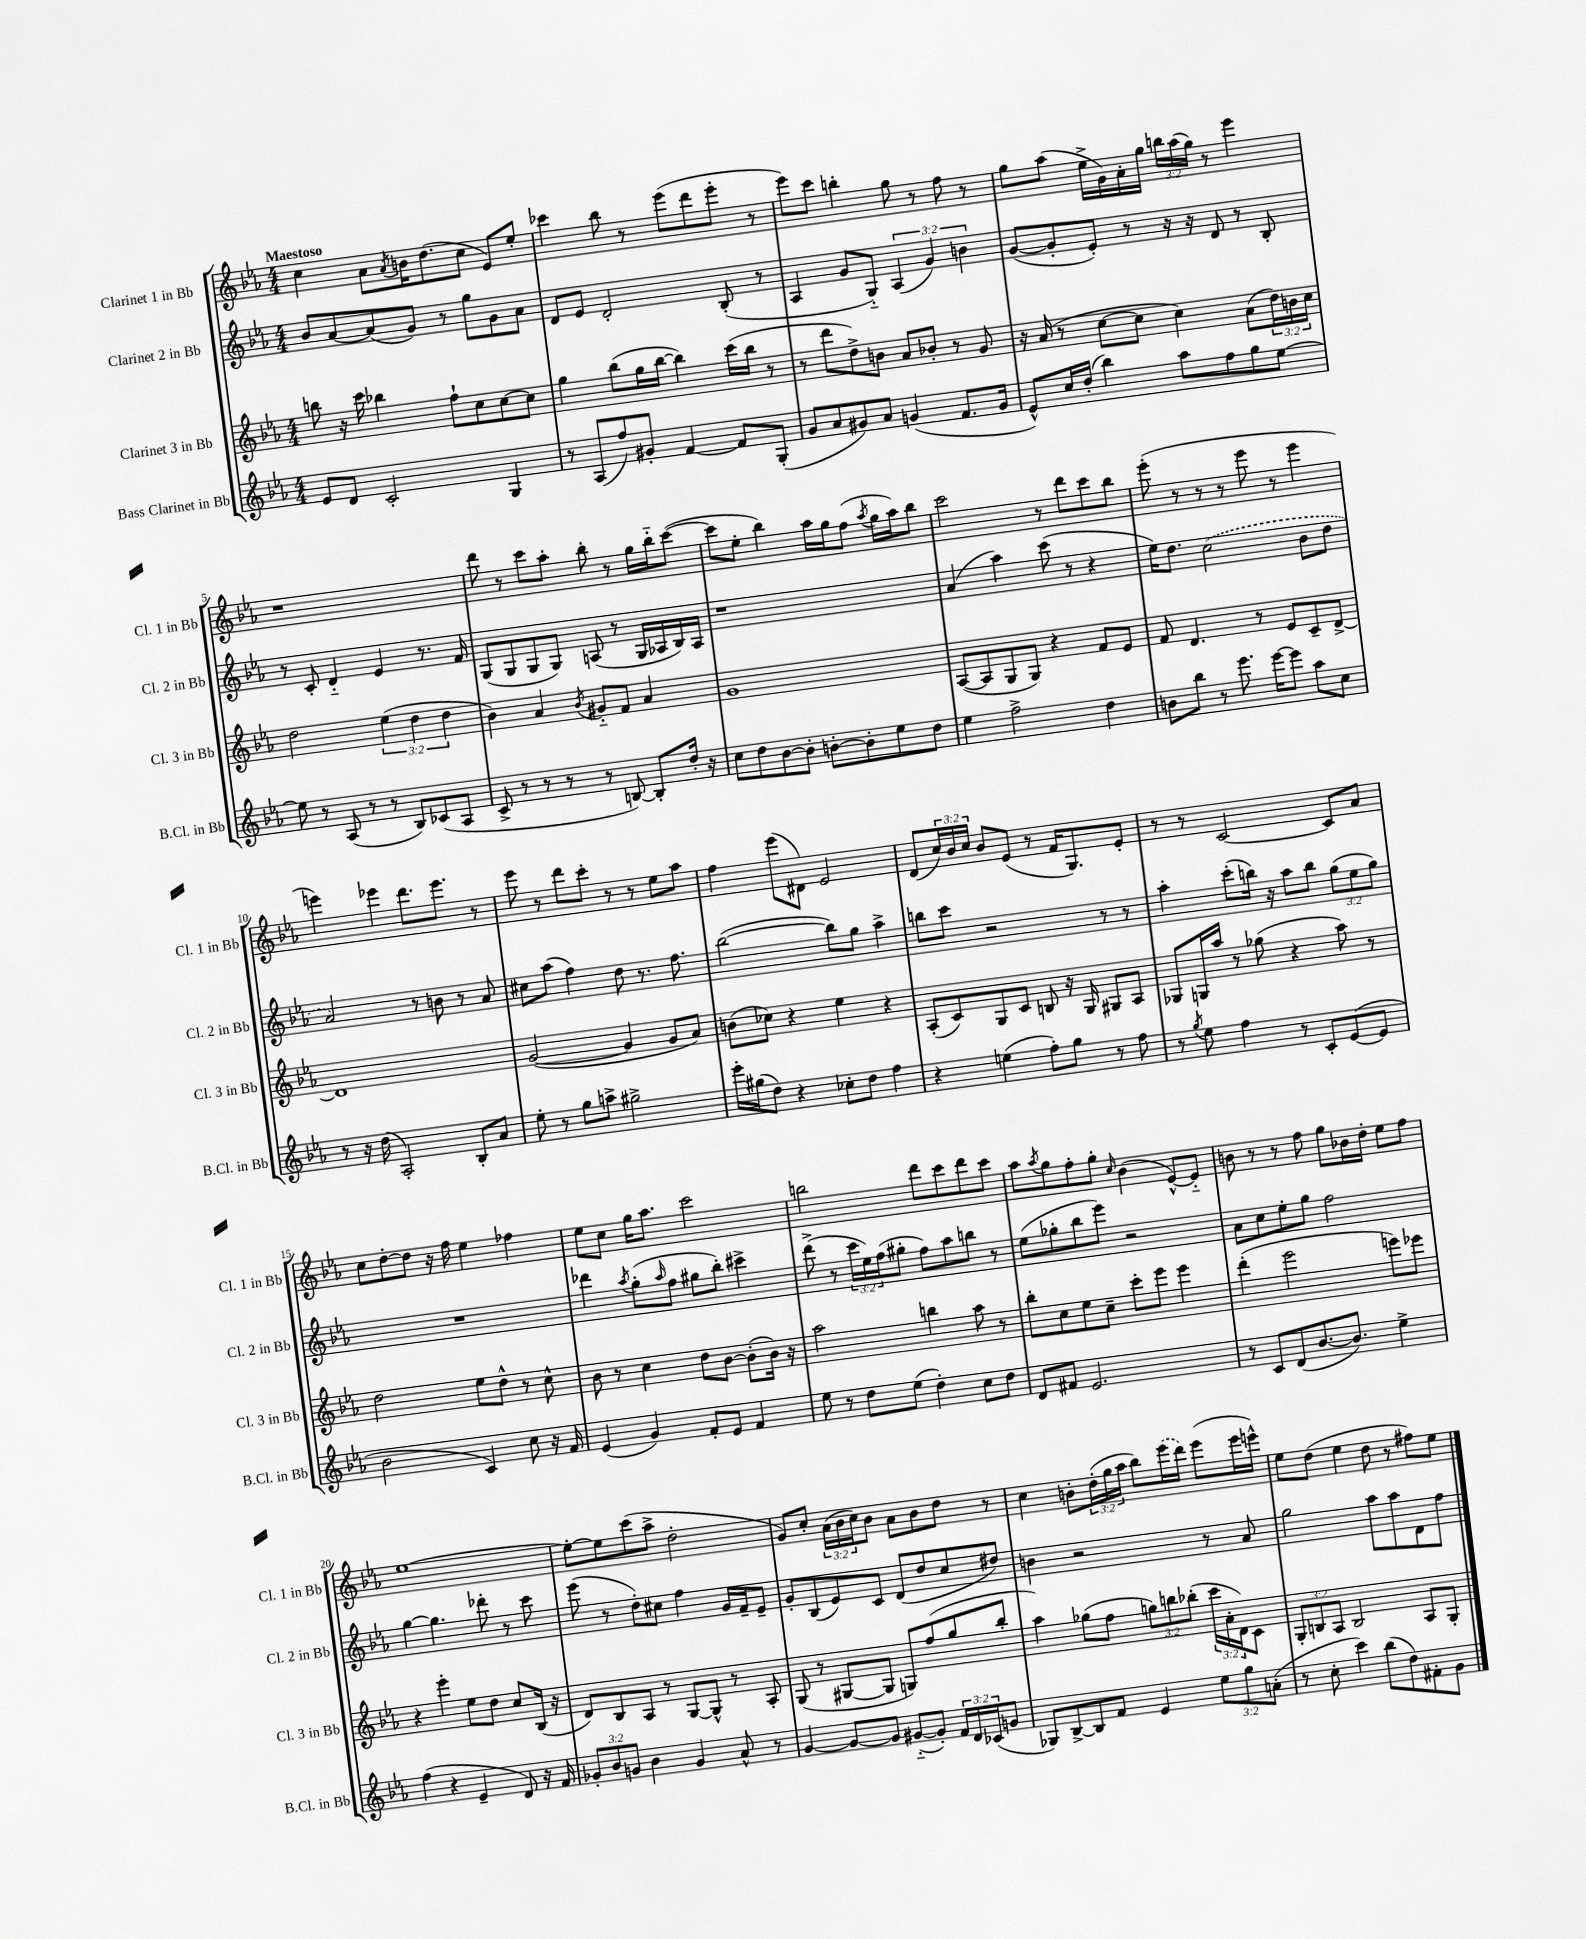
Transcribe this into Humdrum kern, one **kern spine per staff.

**kern	**kern	**kern	**kern
*part4	*part3	*part2	*part1
*staff4	*staff3	*staff2	*staff1
*I"Bass Clarinet in Bb	*I"Clarinet 3 in Bb	*I"Clarinet 2 in Bb	*I"Clarinet 1 in Bb
*I'B.Cl. in Bb	*I'Cl. 3 in Bb	*I'Cl. 2 in Bb	*I'Cl. 1 in Bb
*clefG2	*clefG2	*clefG2	*clefG2
*k[b-e-a-]	*k[b-e-a-]	*k[b-e-a-]	*k[b-e-a-]
*M4/4	*M4/4	*M4/4	*M4/4
=1	=1	=1	=1
!	!	!	!LO:TX:a:B:t=Maestoso
8e-/L	8bbn\	8b-/L	4cc\
8d/J	16r	[8a-/	.
.	16ccc\	.	.
2c'/	4bb-X\	(8a-/]	8a-\L
.	.	.	8qa-/
.	.	8g/J)	16bn\K
.	.	.	(8.dd\
.	8ff`\L	8r	.
.	8cc\	8gg\L	8cc\J
4G/	[8cc\	8g\	8e-/L)
.	8cc\J]	8a-\J	8ee-'/J
=2	=2	=2	=2
8r	4gg\	8d/L	4ccc-X\
(8A-/L	.	8e-/J	.
8ff/)	(8bb-\L	2d'/	8bb-\
8g#X'/J	16gg\L	.	8r
.	[16bb-\JJ	.	.
[4f/	4bb-\])	.	(8eee-\L
.	.	.	8ddd\
8f/L]	(16ccc\LL	(8B-'/	8eee-'\J
.	16bb-\JJ	.	.
(8G'/J	8r	8r	8r
=3	=3	=3	=3
8g/L	8r	4A-/	8eee-\L)
8a-/	8ddd\L	.	8ccc\J
8g#X/)	8dd^\)	8g/L	4bbn'\
8a-/J	8bn\J	8G/J)	.
(4gn/	8a-/L	(6A-/	8gg\
.	8b-X'/J	.	8r
.	.	6g/)	.
8.f/L	8r	.	8ff\
.	.	6bn\	.
.	8g/	.	8r
16g/Jk	.	.	.
=4	=4	=4	=4
8e-^^/L)	16r	([8g/L	8gg\L
.	(16a-/	.	.
16cc/L	8r	8g'/]	(8aa-\J
(16dd'/JJ	.	.	.
4bb-\)	[8cc\L	8e-'/J)	16ee-^\LL
.	.	.	16g\)
.	8cc\J]	8r	16a-'\
.	.	.	16gg\JJ
8aa-\L	4cc\)	16r	24bbn\LL
.	.	.	(24aa-\
.	.	16r	.
.	.	.	24gg\JJ)
8ff\	.	8d/	8r
8gg\	(8a-\L	8r	4eee-\
[8ee-\J	24dd\L)	8B-'/	.
.	24bn\	.	.
.	24cc\JJ	.	.
!!LO:LB:g=z
=5	=5	=5	=5
8ee-\]	2dd\	8r	1r
8r	.	8c'/	.
(8A-/	.	4d/	.
8r	.	.	.
8r	(6ee-\	4e-/	.
8B-/L)	.	.	.
.	6dd\	.	.
(8c-X/	.	8.r	.
.	6dd\	.	.
8A-/J	.	.	.
.	.	16f/	.
=6	=6	=6	=6
8c^/	4b-\)	(8G/L	8ddd\
8r	.	8G/	8r
8r	4a-/	8G/	8ccc\L
8r	.	8G/J)	8aa-'\J
.	8qb-/	.	.
8r	8g#X/L	(8An/	8bb-'\
[8Bn/)	8f/J	8r	8r
8B'/L]	4a-/	16G/LL	16gg\LL
.	.	16A-X/	16bb-\J
16dd'/Jk	.	16B-/)	([8ccc\J
16r	.	16A-/JJ	.
=7	=7	=7	=7
8cc\L	1g	1r	8ccc\L]
8dd\	.	.	8ee-'\J
[8b-\	.	.	4bb-\)
8b-'\J]	.	.	.
[8bn'\L	.	.	16aa-\LL
.	.	.	16gg\J
8b'\]	.	.	(8ff\J
.	.	.	8qaa-/
8ee-\	.	.	16gg\LL
.	.	.	16aa-\J)
8dd\J	.	.	8bb-\J
=8	=8	=8	=8
4ee-\	([8A-/L	(4a-/	2ccc\
.	8A-/]	.	.
2ff^\	8G/	4aa-\)	.
.	8G/J)	.	.
.	4r	(8ccc\	8r
.	.	8r	8ddd\L
4dd\	8f/L	4r	8ccc\
.	8e-/J	.	8bb-\J
=9	=9	=9	=9
8bn\L	8f/	16ee-\KL)	(8eee-'\
.	.	8.dd\J	.
8bb-\J	4.d/	.	8r
8r	.	(2cc\	8r
8.eee-\	.	.	8r
.	8r	.	8eee-\
[16eee-\KL	.	.	.
8eee-\J]	8e-/L	.	8r
8aa-\L	8c~/	8b-\L	4eee-\
8cc\J	[8d^/J	8dd\J	.
!!LO:LB:g=z
=10	=10	=10	=10
8r	1d]	2a-/)	4eeen\)
16r	.	.	.
(16dd\	.	.	.
2A-'/)	.	.	4eee-X\
.	.	8r	8.ddd\L
.	.	8bn\	.
.	.	.	8.eee-\J
8B-'/L	.	8r	.
8a-/J	.	8a-/	8r
=11	=11	=11	=11
8ee-'\	([2g/	8cc#X\L	8eee-\
8r	.	(8aa-\J	8r
8gg\L	.	4ff\)	8ddd\L
8aan^\J	.	.	8ccc'\J
2gg#X^\	4g/]	8dd\	8r
.	.	8.r	8r
.	8g/L	.	8ee-\L
.	.	8.ff\	.
.	8a-/J)	.	8aa-\J
=12	=12	=12	=12
16eee-'\LL	(8bn\L	([2bb-\	4ff\
(16gg#X\J	.	.	.
8dd\J)	8cc-X\J)	.	.
4r	4r	.	(8eee-\L
.	.	.	8d#X\J)
8cc-X'\L	4ee-\	8bb-\L])	2e-/
8dd\J	.	8gg\J	.
4ff\	4r	4aa-^\	.
=13	=13	=13	=13
4r	(8A-'/L	8bbn\L	(8d/L
.	8c/)	8ccc\J	24cc/L)
.	.	.	24b-/
.	.	.	24cc/JJ
(4een\	8G/	2r	8b-/L
.	8c/J	.	(8e-/J
8ff'\L)	8Bn/	.	8r
8gg\J	16r	.	16f/KL
.	16G/	.	8.G/)
8r	8G#X/L	8r	.
8ff\	8A-/J	8r	8e-'/J
=14	=14	=14	=14
8r	8G-X/L	4aa-'\	8r
8qgg/	.	.	.
8ee-\	16Gn/L	.	8r
.	16aa-/JJ	.	.
4ff\	8r	(8ccc'\L	[2c/
.	(8gg-X\	16bbn\Jk)	.
.	.	16r	.
8r	4r	8aa-\L	.
8c'/L	.	8bb\J	.
([8e-/	8aa-\)	(12gg\L	8c/L]
.	.	12ee-\	.
8e-/J]	8r	.	8a-/J
.	.	12gg\J)	.
!!LO:LB:g=z
=15	=15	=15	=15
2b-\	2dd\	1r	8cc\L
.	.	.	[8dd'\
.	.	.	8dd\J]
.	.	.	16r
.	.	.	16ff\
4c/)	8ee-\L	.	4ee-\
.	8dd^^\J	.	.
8cc\	8r	.	4ff-X\
16r	8cc^^\	.	.
16f/	.	.	.
=16	=16	=16	=16
(4e-/	8b-\	4ddd-X\	8ee-\L
.	8r	.	8cc\J
.	.	8qaa-/	.
4g/)	4cc\	(8gg'\L	16gg\KL
.	.	.	8.aa-\J
.	.	16qqaa-/	.
.	.	8ff\J	.
8f'/L	8dd\L	8gg#X\L	2ccc\
8e-/J	[8b-\J	8bb-'\J)	.
4f/	(8b-'\L]	4ccc#X^\	.
.	16b-\Jk)	.	.
.	16r	.	.
=17	=17	=17	=17
8ee-\	2aa-\	(8ddd^\	2bbn\
8r	.	8r	.
8dd\L	.	24ccc\LL	.
.	.	24ee-\)	.
.	.	(24ff\J	.
(8ee-\J	.	8gg#X'\J	.
4dd'\)	4bbn\	8ff\L)	8ddd\L
.	.	8aa-\	8ccc\
8cc\L	8aa-\	8bbn\J	8ddd\
8dd\J	8r	8r	8ccc\J
=18	=18	=18	=18
8d/L	8bb-'\L	(8ee-\L	8aa-\L
.	.	.	8qaa-/
8f#X/J	8cc\	8gg-X'\	8gg\
2.e-/	8ee-\	8bb-\	8ff'\
.	8cc~\J	8eee-\J)	8gg'\J
.	.	.	16qqcc/
.	8ccc'\L	2r	(4b-\
.	8eee-\J	.	.
.	4eee-\	.	[8e-^^/L)
.	.	.	8e-/J]
=19	=19	=19	=19
8r	(4ddd'\	8a-\L	8bn\
8c/L	.	8cc\	8r
(8d/	2eee-\	8ee-'\	8r
[8.b-/	.	8gg\J	8ff\
.	.	2ff\	8gg\L
8.b-/J])	.	.	.
.	.	.	16b-X\L
.	.	.	16dd'\JJ
4ee-^\	8eeen\L)	.	8ee-\L
.	8eee-X\J	.	8ff\J
!!LO:LB:g=z
=20	=20	=20	=20
(4ff\	4r	[4gg\	[1ee-
4r	4eee-'\	4.gg\]	.
4e-~/	8ee-\L	.	.
.	8dd\J	8ddd-X'\	.
8d/)	8cc/L	8r	.
16r	(16B-/Jk	8ccc\	.
16f/	16r	.	.
=21	=21	=21	=21
12g-X'/L	8d/L)	(8eee-\	8ee-'\L_
12b-/	.	.	.
.	8B-/	8r	8ee-\]
12gn/J	.	.	.
4b-\	8A-/J	8dd'\L)	(8ccc\
.	8r	8cc#X\J	8aa-^\J
4g/	[8G/L	4ff\	2dd'\
.	8G^^/J]	.	.
8a-^^/	8r	16g/LL	.
.	.	16f~/J	.
8r	8A-'/	8e-~/J	.
=22	=22	=22	=22
[4g/	(8G/	8g'/L	8g/L)
.	8r	(8B-/	8cc'/J
8g/L_	[8G#X/L	8e-/)	(24a-\LL
.	.	.	24b-\
.	.	.	24cc\J)
8g/J]	8G#/J]	8c/J	8b-\J
([8g#X/L	8Gn/L)	(8d/L	8a-\L
8g#'/J])	(8ff/	8dd/	8b-\
24f/LL	8gg/	8cc/	8dd\J
24d/	.	.	.
(24c-X/J	.	.	.
8gn/J	8bb-'/J	8dd#X/J)	8r
=23	=23	=23	=23
8G-X/L)	4aa-\)	4bn\	4cc\
[8B-^/	.	.	.
8B-/]	(8gg-X\L	2r	8bn'\L
8f/J	8ff\J	.	(24dd'\L
.	.	.	24gg\
.	.	.	24aa-\JJ
4e-/	12ggn\L)	.	8bb-\L)
.	12bbn\	.	.
.	.	.	(16eee-\L
.	(12bb-X'\J	.	.
.	.	.	16ddd\JJ)
12ee-\L	24ccc\LL	8r	(8eee-\L
.	24a-'\	.	.
12gg\	24d\J)	.	.
.	8c\J	8a-/	16eee-\L
(12an'\J	.	.	.
.	.	.	16eeen^^\JJ)
=24	=24	=24	=24
8r	12G'/L	2gg\	8ee-\L
.	12Bn/	.	.
8cc'\	.	.	(8dd\J
.	12A-/J	.	.
4ccc\)	2B/	.	4ee-\
(8bb-\L	.	8aa-\L	8dd\
8dd\)	.	8aa-\	8r
8f#X'\	8A-/L	8d\	8ff#X\L)
8g\J	8G'/J	8ff\J	8ee-\J
==	==	==	==
*-	*-	*-	*-
